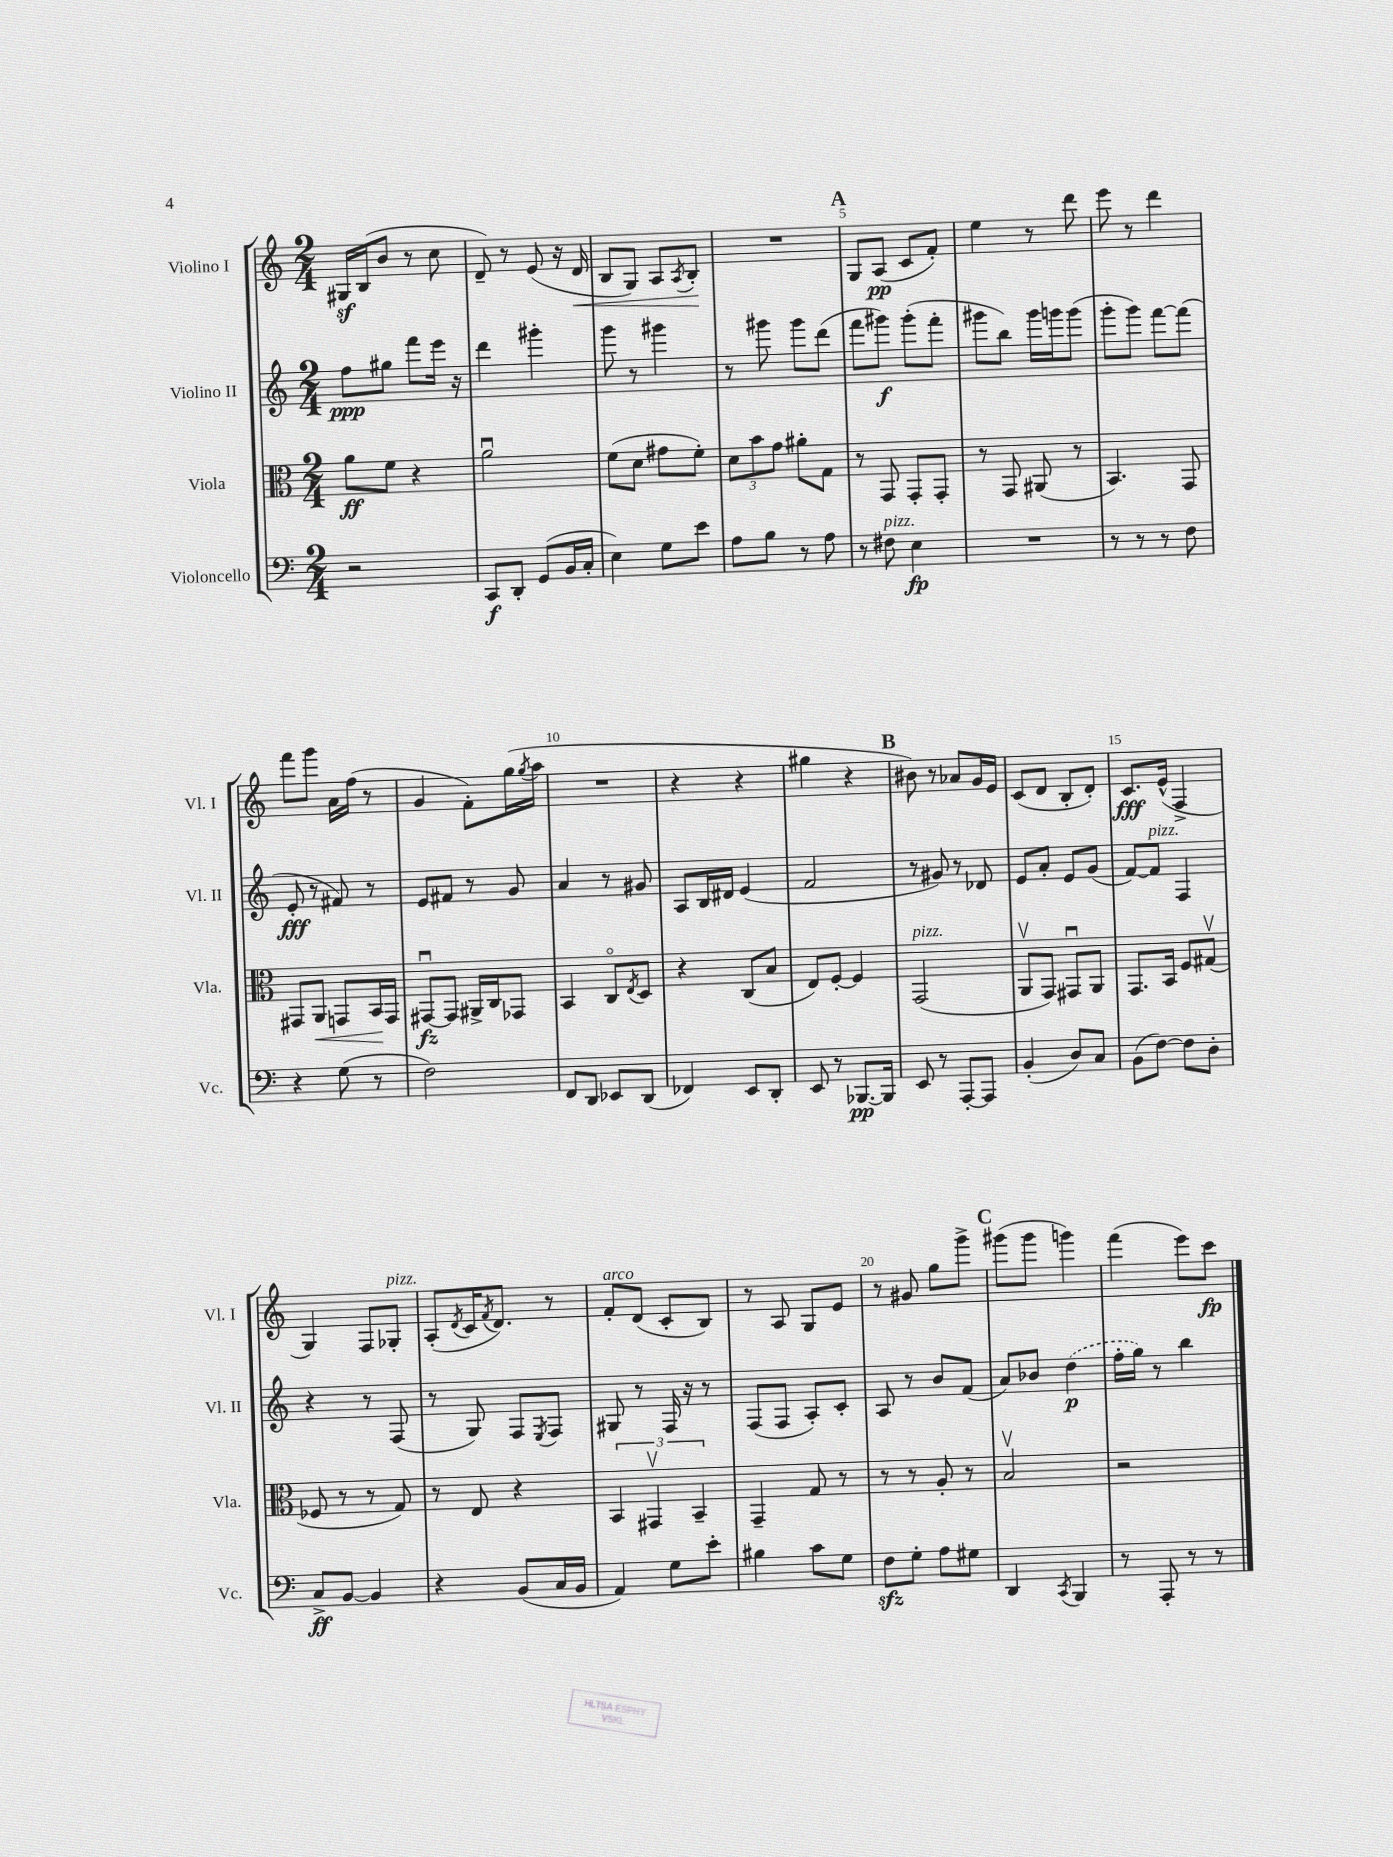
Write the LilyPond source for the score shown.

<<
\new StaffGroup <<
\new Staff = "s0" \with { instrumentName = "Violino I" shortInstrumentName = "Vl. I" } {
    \clef treble \key c \major \numericTimeSignature \time 2/4
    gis16\sf b16( b'8 r8 c''8 |
    d'8--) r8 e'8( r16 d'16\< |
    b8 g8) a8 \acciaccatura { a8 } b8-.\! |
    R2 |
    \mark \markup { \bold "A" } g8 a8\pp( c'8 f'8-.) |
    e''4 r8 d'''8 |
    e'''8 r8 d'''4 |
    f'''8 g'''8 a'16 f''16( r8 |
    g'4 f'8-.) g''16( \acciaccatura { g''8 } a''16 |
    R2 |
    r4 r4 |
    gis''4 r4 |
    \mark \markup { \bold "B" } bis'8) r8 aes'8 g'16 e'16 |
    c'8( d'8 b8-. d'8-.) |
    c'8.\fff e'16-^( f4-> |
    g4) f8 ges8-.^\markup { \italic "pizz." } |
    a8-.( \acciaccatura { d'8 } c'16 \acciaccatura { f'8 } d'8.) r8 |
    f'8-.^\markup { \italic "arco" } d'8( c'8-. b8) |
    r8 a8 g8 e'8 |
    r8 gis'8 g''8 g'''8-> |
    \mark \markup { \bold "C" } gis'''8( gis'''8 g'''4) |
    f'''4( e'''8) c'''8\fp \bar "|." |
}
\new Staff = "s1" \with { instrumentName = "Violino II" shortInstrumentName = "Vl. II" } {
    \clef treble \key c \major \numericTimeSignature \time 2/4
    f''8\ppp gis''8 f'''8 e'''16 r16 |
    d'''4 gis'''4-. |
    g'''8 r8 gis'''4 |
    r8 gis'''8 gis'''8 d'''8( |
    \mark \markup { \bold "A" } f'''8 gis'''8\f) gis'''8-.( f'''8-. |
    gis'''8 b''8) gis'''16 g'''16 g'''8( |
    g'''8-. g'''8) f'''8~ f'''8( |
    e'8-.\fff r8 fis'8) r8 |
    e'8 fis'8 r8 g'8 |
    a'4 r8 gis'8 |
    a8 b16 dis'16 e'4( |
    f'2 |
    \mark \markup { \bold "B" } r8 gis'8) r8 des'8 |
    e'8 a'8-. e'8 g'8( |
    f'8~) f'8^\markup { \italic "pizz." } f4 |
    r4 r8 f8( |
    r8 g8) f8 \acciaccatura { e8 } f8 |
    gis8 r8 f16 r16 r8 |
    f8( f8 a8-.) c'8-. |
    a8 r8 b'8 f'8( |
    \mark \markup { \bold "C" } a'8) bes'8 \once \slurDashed d''4\p( |
    f''16-. g''16) r8 b''4 \bar "|." |
}
\new Staff = "s2" \with { instrumentName = "Viola" shortInstrumentName = "Vla." } {
    \clef alto \key c \major \numericTimeSignature \time 2/4
    a'8\ff f'8 r4 |
    a'2\downbow |
    f'8( d'8 gis'8 f'8-.) |
    \tuplet 3/2 { d'8 b'8 g'8 } ais'8-. g8 |
    \mark \markup { \bold "A" } r8 g,8 g,8-. g,8-. |
    r8 g,8 ais,8( r8 |
    b,4.) g,8 |
    gis,8 a,8\< g,8 b,16\! g,16 |
    gis,8~\downbow\fz gis,8 ais,16-> c16 ges,8 |
    b,4 c8\flageolet \acciaccatura { e8 } d8 |
    r4 c8( b8 |
    e8) f8~-. f4 |
    \mark \markup { \bold "B" } g,2^\markup { \italic "pizz." }( |
    a,8\upbow g,8) gis,8\downbow a,8 |
    g,8. b,16 f8 gis8\upbow( |
    fes8 r8 r8 g8) |
    r8 e8 r4 |
    \tuplet 3/2 { b,4 gis,4\upbow b,4-- } |
    g,4-- g8 r8 |
    r8 r8 a8-. r8 |
    \mark \markup { \bold "C" } b2\upbow |
    r2 \bar "|." |
}
\new Staff = "s3" \with { instrumentName = "Violoncello" shortInstrumentName = "Vc." } {
    \clef bass \key c \major \numericTimeSignature \time 2/4
    r2 |
    c,8\f d,8-. g,8( b,16 c16-. |
    e4) g8 e'8 |
    a8 b8 r8 a8 |
    \mark \markup { \bold "A" } r8 fis8^\markup { \italic "pizz." } e4\fp |
    R2 |
    r8 r8 r8 f8 |
    r4 g8( r8 |
    f2) |
    f,8 d,8 ees,8 d,8( |
    fes,4) e,8 d,8-. |
    e,8 r8 bes,,8.~\pp bes,,16 |
    \mark \markup { \bold "B" } e,8 r8 a,,8~-. a,,8 |
    b,4-.( d8) c8 |
    b,8( f8~) f8 d8-. |
    c8->\ff b,8~ b,4 |
    r4 b,8( c16 b,16 |
    a,4) g8 e'8-. |
    bis4 c'8 g8 |
    f8\sfz g8-. a8 gis8 |
    \mark \markup { \bold "C" } d,4 \acciaccatura { c,8 } b,,4 |
    r8 a,,8-. r8 r8 \bar "|." |
}
>>
>>
\layout { \context { \Score \override BarNumber.break-visibility = ##(#f #t #t) barNumberVisibility = #(every-nth-bar-number-visible 5) } }
